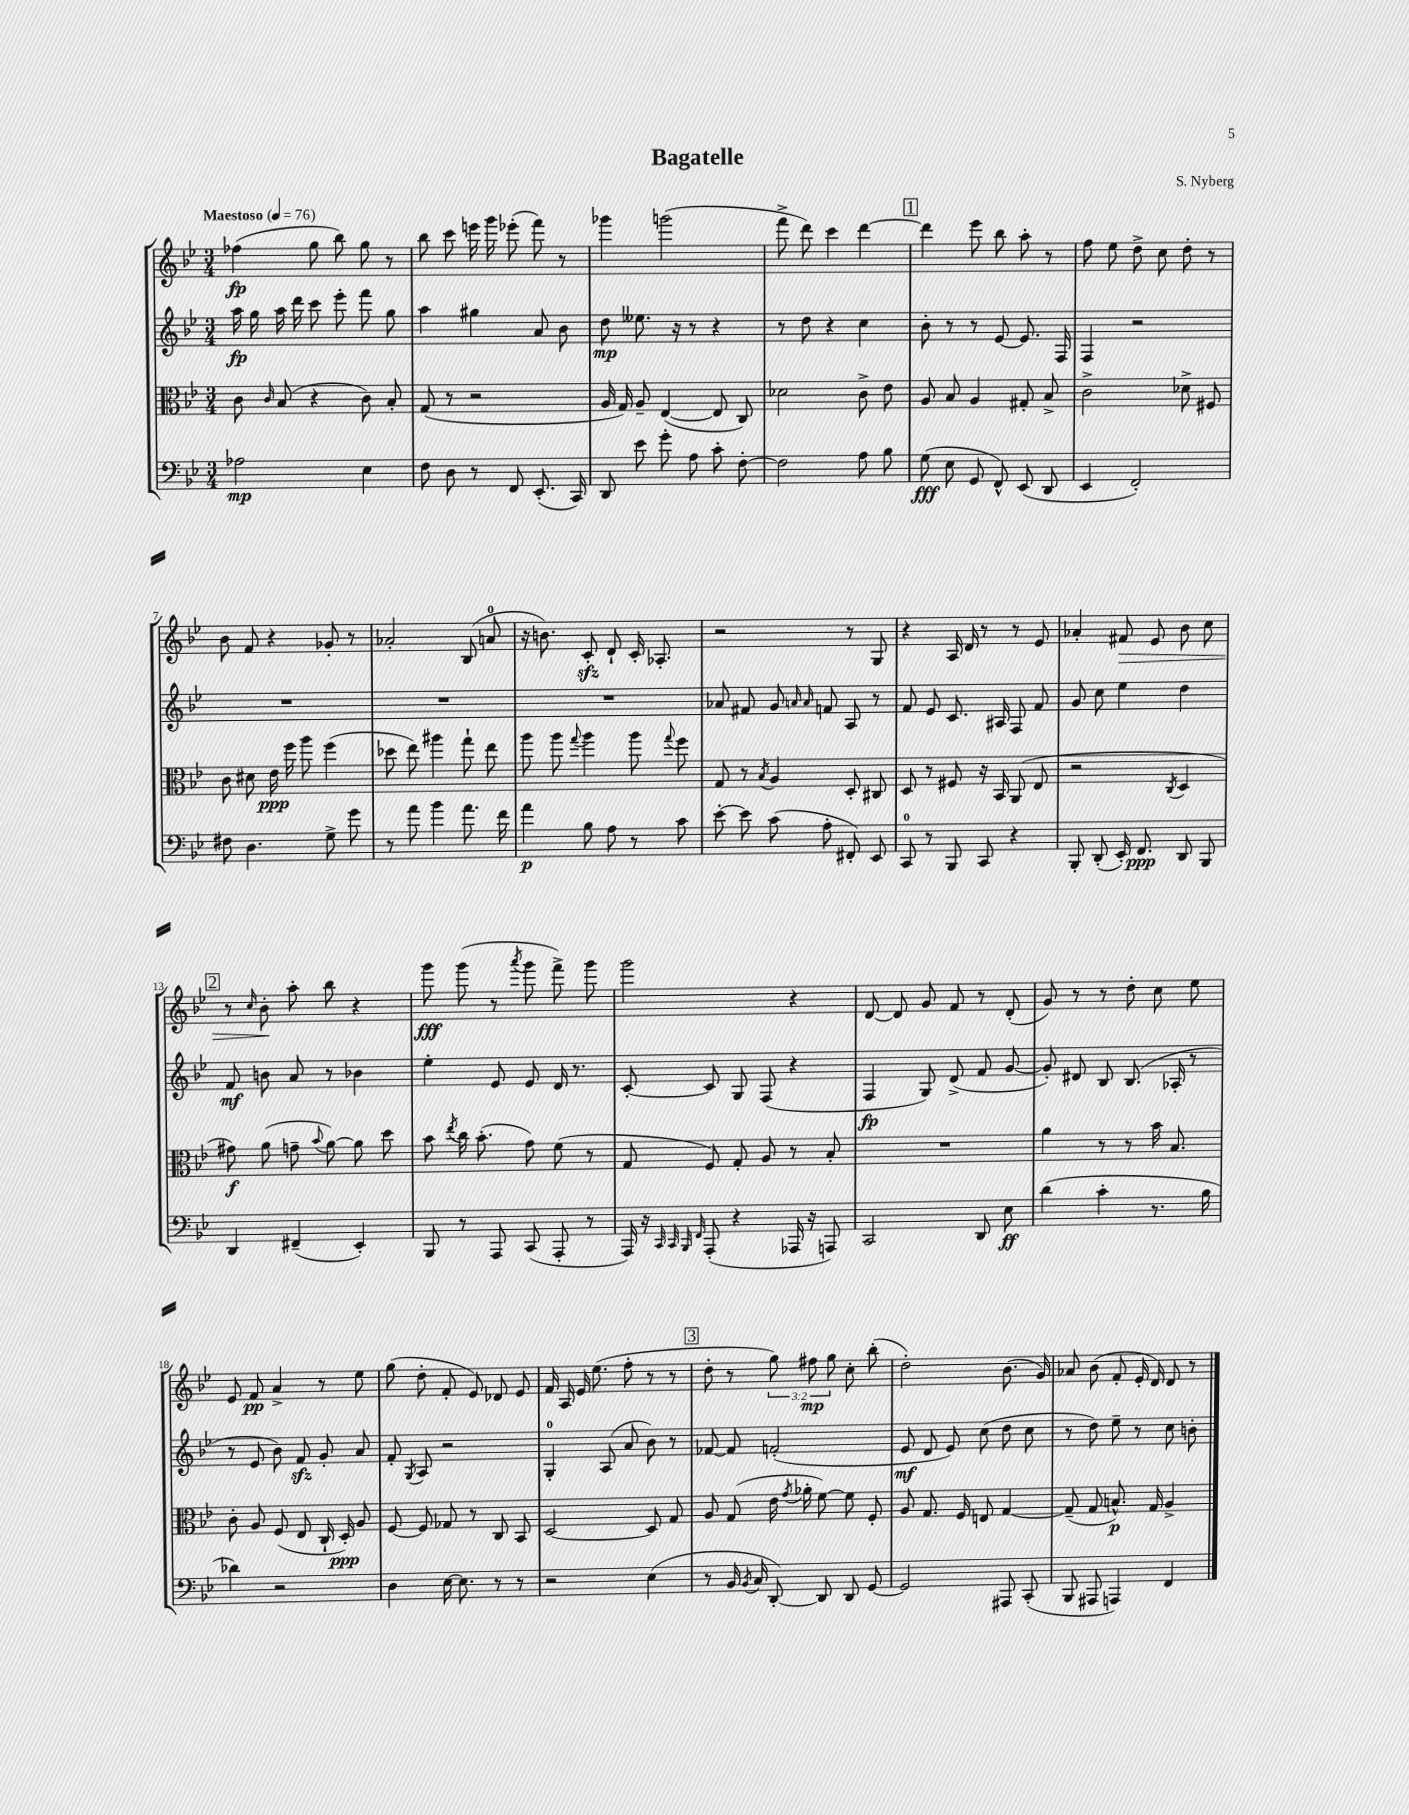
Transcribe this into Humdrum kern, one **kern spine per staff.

**kern	**kern	**kern	**kern
*staff4	*staff3	*staff2	*staff1
*clefF4	*clefC3	*clefG2	*clefG2
*k[b-e-]	*k[b-e-]	*k[b-e-]	*k[b-e-]
*M3/4	*M3/4	*M3/4	*M3/4
*MM76	*MM76	*MM76	*MM76
2A-	8c	16aa	(4ff-
.	.	16gg	.
.	16qqc	.	.
.	(8B-	16aa	.
.	.	16ddd	.
.	4r	8ccc	8gg
.	.	8eee-'	8bb-)
4E-	8c)	8fff	8gg
.	8B-'	8gg	8r
=	=	=	=
8F	(8G	4aa	8bb-
8D	8r	.	8ccc
8r	2r	4gg#	16eee
.	.	.	16ggg
8FF	.	.	(8eee-'
(8.EE-'	.	8a	8fff)
.	.	8b-	8r
16CC)	.	.	.
=	=	=	=
8DD	16A	8dd	4ggg-
.	16G)	.	.
8e-	8A~	8.ee--	.
8g'	([4E-	.	(2ggg
.	.	16r	.
8A	.	8r	.
8c'	8E-]	4r	.
[8F'	8C)	.	.
=	=	=	=
2F]	2d-	8r	8fff^
.	.	8dd	8ddd)
.	.	4r	4ccc
8A	8c^	4cc	[4ddd
8B-	8e-	.	.
=	=	=	=
(8G	8A	8b-'	4ddd]
8E-	8B-	8r	.
8GG	4A	8r	8eee-
8FF^^)	.	[8e-	8bb-
(8EE-	8G#'	8.e-]	8aa'
8DD	8B-^	.	8r
.	.	16F	.
=	=	=	=
4EE-	2c^	4F	8ff
.	.	.	8ee-
2FF')	.	2r	8dd^
.	.	.	8cc
.	8d-^	.	8dd'
.	8F#	.	8r
=	=	=	=
8F#	8c	2.r	8b-
4.D	8d#	.	8f
.	16e-	.	4r
.	16ff	.	.
.	8aa	.	.
8G^	(4ff	.	8g-'
8g	.	.	8r
=	=	=	=
8r	8dd-	2.r	2a-'
8a	8ee-)	.	.
4b-	4aa#	.	.
8.a	8gg`	.	(8B-
.	8ee-	.	8a
16f	.	.	.
=	=	=	=
4a	8aa	2.r	16r
.	.	.	8.b)
.	8aa	.	.
.	8qqgg	.	.
8B-	4aa	.	8c'
8A	.	.	8d`
8r	8aa	.	16c'
.	.	.	8.A-'
.	8qqgg	.	.
8c	8ff	.	.
=	=	=	=
[8e-'	8G	8a-	2r
8e-]	8r	8f#	.
.	8qB-	.	.
(8c	4A	8g	.
.	.	16qqa	.
.	.	16qqa	.
8A'	.	8f	.
8FF#')	8D'	8A	8r
8EE-	8C#	8r	8G
=	=	=	=
8CC	8D	8f	4r
8r	8r	8e-	.
8BBB-	8F#	8.c	16A
.	.	.	16d
8CC	16r	.	8r
.	16BB-	16A#	.
4r	(8AA	8F	8r
.	8E-	8f	8e-
=	=	=	=
8BBB-'	2r	8g	4a-'
(8DD'	.	8cc	.
16EE-')	.	4ee-	8f#
8.FF	.	.	.
.	.	.	8e-
.	8qC	.	.
8DD	4D	4dd	8b-
8BBB-	.	.	8cc
=	=	=	=
4DD	8g#)	8f	8r
.	.	.	16qqcc
.	(8a	8b	8b-'
(4FF#~	8g~	8a	8aa'
.	8qqb-	.	.
.	[8a)	8r	8bb-
4EE-')	8a]	4b-	4r
.	8dd	.	.
=	=	=	=
8BBB-	8b-	4ee-'	8ggg
.	8qee-	.	.
8r	16cc	.	(8ggg
.	(8.b-'	.	.
8AAA	.	8e-	8r
.	.	.	8qaaa
(8CC	8g)	8e-	8ggg
8AAA'	(8f	16d	8fff^)
.	.	8.r	.
8r	8r	.	8ggg
=	=	=	=
16AAA)	8G	[8c'	2ggg
16r	.	.	.
32qqCC	.	.	.
32qqCC	.	.	.
32qqBBB-	.	.	.
32qqFF	.	.	.
(8AAA'	8F)	8c]	.
4r	8G'	8G	.
.	8A	(8F	.
16AAA-	8r	4r	4r
16r	.	.	.
8AAA)	8B-'	.	.
=	=	=	=
2CC	2.r	4F	[8d
.	.	.	8d]
.	.	8G)	8g
.	.	(8d^	8f
8DD	.	8f	8r
8E-	.	[8g	(8d'
=	=	=	=
(4d	4a	8g'])	8g)
.	.	8d#	8r
4c'	8r	8B-	8r
.	8r	(8.B-	8dd'
8.r	16b-	.	8cc
.	8.B-	16A-'	.
.	.	8r	8ee-
16B-	.	.	.
=	=	=	=
4d-)	8c'	8r	8e-
.	8A	8e-	8f
2r	(8F	8b-)	4a^
.	8E-	8f	.
.	16C`	8g'	8r
.	16D')	.	.
.	8A	8a	8ee-
=	=	=	=
4D	[8F	8f'	(8gg
.	.	8qG	.
.	8F]	8A	8dd'
[16E-	8G-	2r	8f'
8.E-]	.	.	.
.	8r	.	8e-)
8r	8C	.	8d-
8r	8BB-	.	8e-
=	=	=	=
2r	[2D	4G'	16f
.	.	.	16A
.	.	.	16e-
.	.	.	(8.ee-
.	.	(8A	.
.	.	8a	8ff'
(4E-	8D]	8b-)	8r
.	8G	8r	8r
=	=	=	=
8r	8A	[8f-	8dd'
16BB-	(8G	8f-]	8r
8qBB-	.	.	.
16C	.	.	.
[8DD')	16e-	(2f'	12gg)
.	8qg	.	.
.	16a-'	.	.
.	.	.	12ff#
8DD]	[8f)	.	.
.	.	.	12gg
8DD	8f]	.	8cc'
[8GG	8F'	.	(8bb-'
=	=	=	=
2GG]	8A	8e-	2dd')
.	8.G	8d	.
.	.	8e-)	.
.	16F	.	.
.	8E	(8cc	.
8AAA#	[4G	8dd	(8.b-
(8CC'	.	8cc	.
.	.	.	16g)
=	=	=	=
8BBB-	(8G~]	8r	8a-
8AAA#	8G	8dd)	(8b-
4AAA)	8.B^^)	8ee-~	8f'
.	.	8r	16e-'
.	16G	.	16d)
4FF	4A^	8cc	8d
.	.	8b'	8r
==	==	==	==
*-	*-	*-	*-
